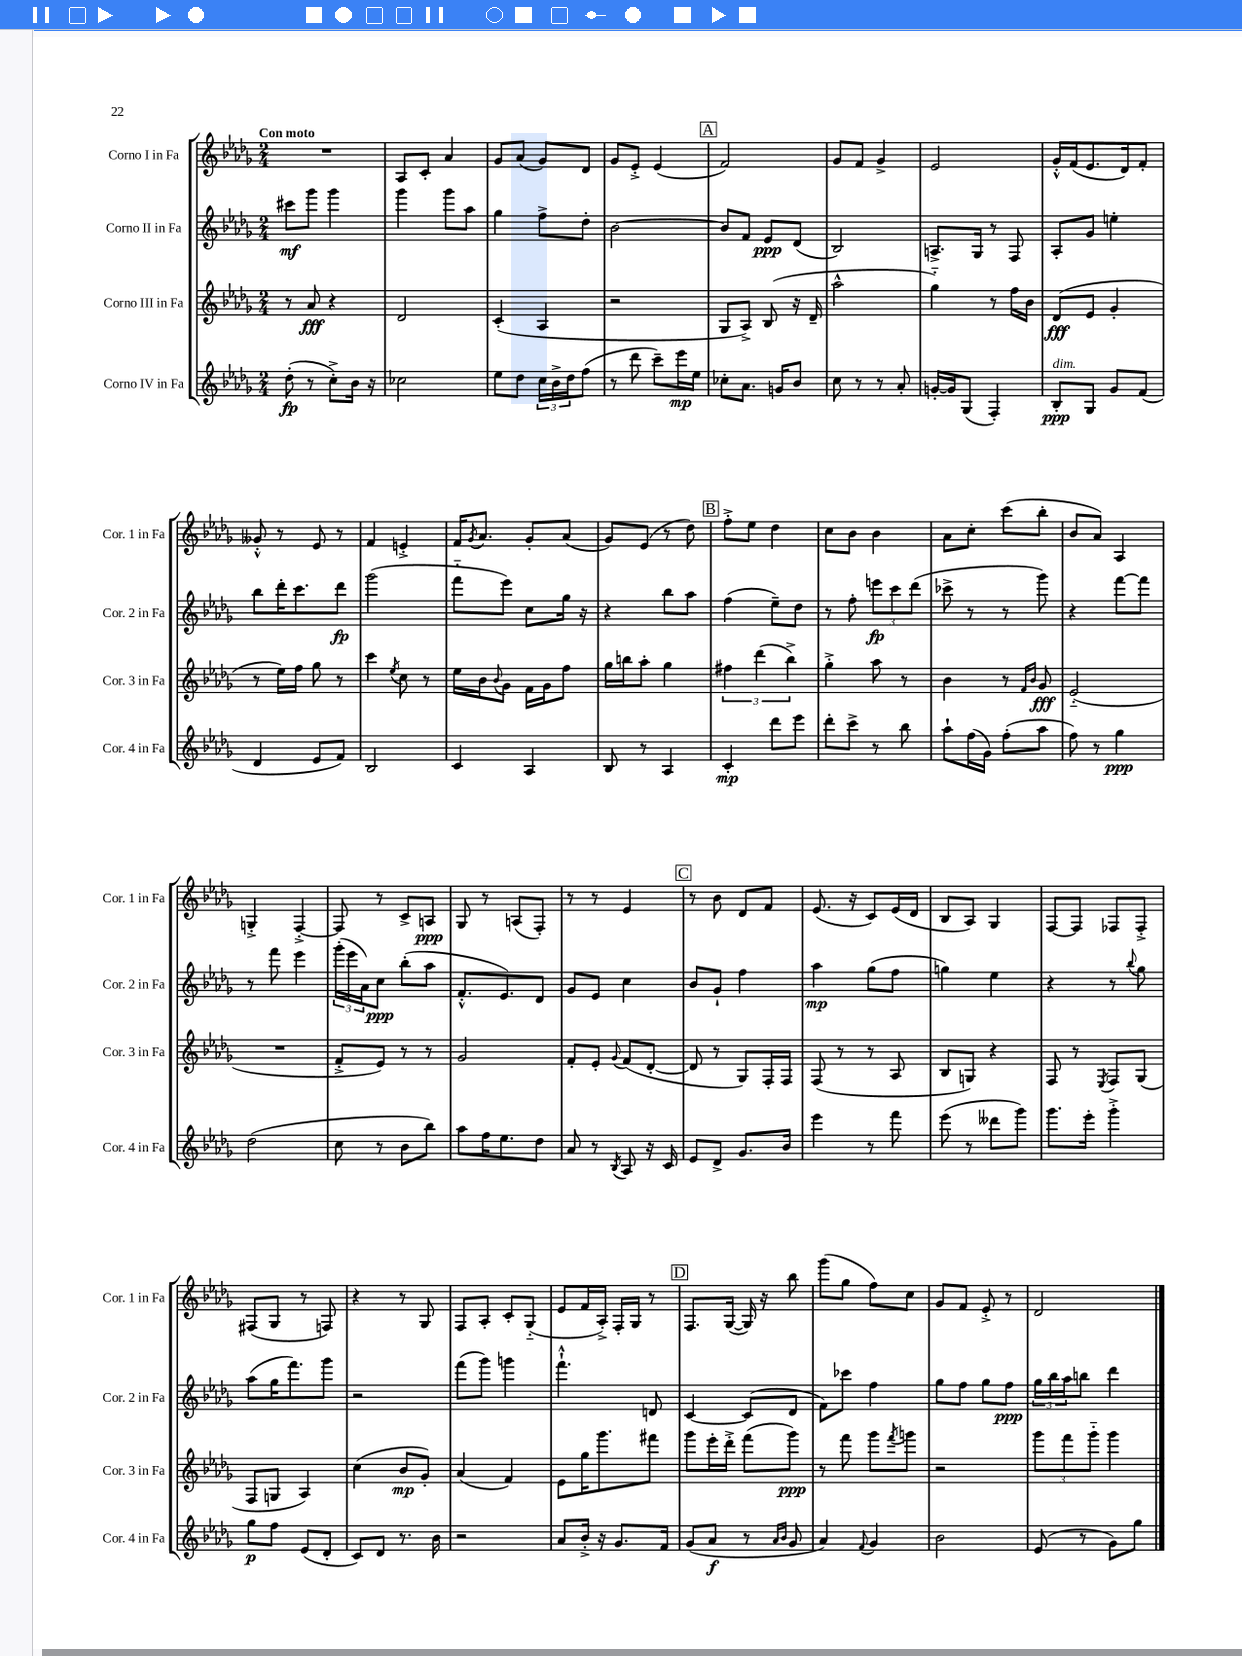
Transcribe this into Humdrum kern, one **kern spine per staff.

**kern	**dynam	**kern	**dynam	**kern	**dynam	**kern	**dynam
*part4	*part4	*part3	*part3	*part2	*part2	*part1	*part1
*staff4	*staff4	*staff3	*staff3	*staff2	*staff2	*staff1	*staff1
*I"Corno IV in Fa	*	*I"Corno III in Fa	*	*I"Corno II in Fa	*	*I"Corno I in Fa	*
*I'Cor. 4 in Fa	*	*I'Cor. 3 in Fa	*	*I'Cor. 2 in Fa	*	*I'Cor. 1 in Fa	*
*clefG2	*	*clefG2	*	*clefG2	*	*clefG2	*
*k[b-e-a-d-g-]	*	*k[b-e-a-d-g-]	*	*k[b-e-a-d-g-]	*	*k[b-e-a-d-g-]	*
*M2/4	*	*M2/4	*	*M2/4	*	*M2/4	*
=1	=1	=1	=1	=1	=1	=1	=1
!	!	!	!	!	!	!LO:TX:a:B:t=Con moto	!
(8dd-'\	fp	8r	.	8ccc#X\L	mf	2r	.
8r	.	8a-/	fff	8ggg-\J	.	.	.
8cc'^\L)	.	4r	.	4ggg-\	.	.	.
16b-\Jk	.	.	.	.	.	.	.
16r	.	.	.	.	.	.	.
=2	=2	=2	=2	=2	=2	=2	=2
2cc-X\	.	2d-/	.	4ggg-\	.	8A-/L	.
.	.	.	.	.	.	8c'/J	.
.	.	.	.	8ggg-\L	.	4a-/	.
.	.	.	.	8aa-\J	.	.	.
=3	=3	=3	=3	=3	=3	=3	=3
8ee-\L	.	(4c'/	.	4gg-\	.	8g-/L	.
8dd-\J	.	.	.	.	.	(8a-/J	.
24cc\LL	.	4A-/	.	8ff^\L	.	8g-/L)	.
24b-^\	.	.	.	.	.	.	.
24dd-\J	.	.	.	.	.	.	.
(8ff\J	.	.	.	8dd-'\J	.	8d-/J	.
=4	=4	=4	=4	=4	=4	=4	=4
8r	.	2r	.	[2b-\	.	8g-/L	.
8ddd-\	.	.	.	.	.	8e-'^/J	.
8ccc~\L)	.	.	.	.	.	(4e-/	.
16eee-\L	mp	.	.	.	.	.	.
16ee-\JJ	.	.	.	.	.	.	.
!!LO:REH:place=s1:t=A
=5	=5	=5	=5	=5	=5	=5	=5
8cc-X'\L	.	8G-/L	.	8b-/L]	.	2f/)	.
8.a-\J	.	8A-^/J)	.	8f/J	.	.	.
.	.	(8B-/	.	8e-/L	ppp	.	.
16gn/KL	.	.	.	.	.	.	.
8b-/J	.	16r	.	(8d-/J	.	.	.
.	.	16d-~/	.	.	.	.	.
=6	=6	=6	=6	=6	=6	=6	=6
8cc\	.	2aa-^^\	.	2B-/)	.	8g-/L	.
8r	.	.	.	.	.	8f/J	.
8r	.	.	.	.	.	4g-^/	.
8a-'/	.	.	.	.	.	.	.
=7	=7	=7	=7	=7	=7	=7	=7
[16gn'/LL	.	4gg-\)	.	8.An^/L	.	2e-/	.
16g/J]	.	.	.	.	.	.	.
(8G-/J	.	.	.	.	.	.	.
.	.	.	.	16G-/Jk	.	.	.
4F'/)	.	8r	.	8r	.	.	.
.	.	16ff\LL	.	8F/	.	.	.
.	.	16b-\JJ	.	.	.	.	.
=8	=8	=8	=8	=8	=8	=8	=8
!LO:TX:a:i:t=dim.	!	!	!	!	!	!	!
8B-'/L	ppp	(8d-/L	fff	8A-'/L	.	16g-'^^/LL	.
.	.	.	.	.	.	(16f/J	.
8G-/J	.	8e-/J	.	8g-/J	.	8.e-/	.
8g-/L	.	4g-'/	.	4een'\	.	.	.
.	.	.	.	.	.	16d-/k)	.
(8f/J	.	.	.	.	.	8f'/J	.
!!LO:LB:g=z
=9	=9	=9	=9	=9	=9	=9	=9
4d-/	.	8r	.	8bb-\L	.	8g--X'^^/	.
.	.	16ee-\LL)	.	16ddd-'\K	.	8r	.
.	.	16ff\JJ	.	8.ccc\	.	.	.
8e-/L	.	8gg-\	.	.	.	8e-/	.
8f/J)	.	8r	.	8ddd-\J	fp	8r	.
=10	=10	=10	=10	=10	=10	=10	=10
2B-/	.	4ccc\	.	(2ggg-\	.	4f/	.
.	.	8qee-/	.	.	.	.	.
.	.	8cc\	.	.	.	4en'^/	.
.	.	8r	.	.	.	.	.
=11	=11	=11	=11	=11	=11	=11	=11
4c/	.	16ee-\LL	.	8fff\L	.	16f/KL	.
.	.	.	.	.	.	8qg-/	.
.	.	16b-\J	.	.	.	8.a-/J	.
.	.	8qqb-/	.	.	.	.	.
.	.	8g-\J	.	8eee-\J)	.	.	.
4A-/	.	16f\LL	.	8cc\L	.	8g-'/L	.
.	.	16g-\J	.	.	.	.	.
.	.	8ff\J	.	16gg-\Jk	.	(8a-/J	.
.	.	.	.	16r	.	.	.
=12	=12	=12	=12	=12	=12	=12	=12
8B-/	.	16gg-\LL	.	4r	.	8g-/L)	.
.	.	16bbn\J	.	.	.	.	.
8r	.	8aa-'\J	.	.	.	(8e-/J	.
4A-/	.	4gg-\	.	8bb-\L	.	8r	.
.	.	.	.	8aa-\J	.	8dd-\)	.
!!LO:REH:place=s1:t=B
=13	=13	=13	=13	=13	=13	=13	=13
4c'/	mp	6ff#X\	.	(4ff\	.	8ff'^\L	.
.	.	.	.	.	.	8ee-\J	.
.	.	(6ddd-\	.	.	.	.	.
8ddd-\L	.	.	.	8ee-~\L)	.	4dd-\	.
.	.	6bb-^\)	.	.	.	.	.
8eee-\J	.	.	.	8dd-\J	.	.	.
=14	=14	=14	=14	=14	=14	=14	=14
8ddd-'\L	.	4gg-'^\	.	8r	.	8cc\L	.
8ccc^\J	.	.	.	8ff'\	.	8b-\J	.
8r	.	8aa-\	.	12eeen\L	fp	4b-\	.
.	.	.	.	12ccc\	.	.	.
8bb-\	.	8r	.	.	.	.	.
.	.	.	.	(12ddd-\J	.	.	.
=15	=15	=15	=15	=15	=15	=15	=15
8aa-`\L	.	4b-\	.	8ccc-X^\	.	8a-\L	.
(16ff\L	.	.	.	8r	.	8cc'\J	.
16g-\JJ)	.	.	.	.	.	.	.
(8ff'\L	.	8r	.	8r	.	(8ccc\L	.
.	.	16qqf/LL	.	.	.	.	.
.	.	16qqb-/JJ	.	.	.	.	.
8aa-\J	.	8g-/	fff	8ggg-\)	.	8bb-'\J	.
=16	=16	=16	=16	=16	=16	=16	=16
8ff\)	.	(2e-/	.	4r	.	8b-/L	.
8r	.	.	.	.	.	8a-/J)	.
4gg-\	ppp	.	.	[8fff\L	.	4A-/	.
.	.	.	.	8fff\J]	.	.	.
!!LO:LB:g=z
=17	=17	=17	=17	=17	=17	=17	=17
(2dd-\	.	2r	.	8r	.	4Gn'^/	.
.	.	.	.	8fff\	.	.	.
.	.	.	.	4eee-\	.	[4F'^/	.
=18	=18	=18	=18	=18	=18	=18	=18
8cc\	.	8f'^/L	.	(24ggg-'\LL	.	8F/]	.
.	.	.	.	24eee-\	.	.	.
.	.	.	.	24a-\J)	.	.	.
8r	.	8e-/J)	.	8cc\J	ppp	8r	.
8b-\L	.	8r	.	(8bb-'\L	.	8c^/L	.
8bb-\J)	.	8r	.	8aa-\J	.	8An/J	ppp
=19	=19	=19	=19	=19	=19	=19	=19
8aa-\L	.	2g-/	.	8.f'^^/L	.	8G-/	.
16ff\K	.	.	.	.	.	8r	.
8.ee-\	.	.	.	8.e-/)	.	.	.
.	.	.	.	.	.	(8An/L	.
8dd-\J	.	.	.	8d-/J	.	8F'/J)	.
=20	=20	=20	=20	=20	=20	=20	=20
8a-/	.	8f'/L	.	8g-/L	.	8r	.
8r	.	8e-'/J	.	8e-/J	.	8r	.
8qB-/	.	8qqg-/	.	.	.	.	.
8A-/	.	(8f/L	.	4cc\	.	4e-/	.
16r	.	[8d-'/J	.	.	.	.	.
16c/	.	.	.	.	.	.	.
!!LO:REH:place=s1:t=C
=21	=21	=21	=21	=21	=21	=21	=21
8e-/L	.	8d-/]	.	8b-/L	.	8r	.
8d-^/J	.	8r	.	8g-`/J	.	8b-\	.
8.g-/L	.	8G-/L)	.	4ff\	.	8d-/L	.
.	.	16F'/L	.	.	.	8f/J	.
16b-/Jk	.	16F/JJ	.	.	.	.	.
=22	=22	=22	=22	=22	=22	=22	=22
4eee-\	.	(8F/	.	4aa-\	mp	(8.e-/	.
.	.	8r	.	.	.	.	.
.	.	.	.	.	.	16r	.
8r	.	8r	.	(8gg-\L	.	8c/L)	.
8fff\	.	8A-/	.	8ff\J	.	(16e-/L	.
.	.	.	.	.	.	16d-/JJ	.
=23	=23	=23	=23	=23	=23	=23	=23
(8eee-\	.	8B-/L	.	4ggn\)	.	8B-/L	.
8r	.	8Gn/J)	.	.	.	8A-/J)	.
8ddd--X\L	.	4r	.	4ee-\	.	4G-/	.
8ggg-\J)	.	.	.	.	.	.	.
=24	=24	=24	=24	=24	=24	=24	=24
8.ggg-\L	.	8F/	.	4r	.	[8F/L	.
.	.	8r	.	.	.	8F/J]	.
16eee-'\Jk	.	.	.	.	.	.	.
.	.	8qE-/	.	.	.	.	.
4ggg-'^\	.	8F/L	.	8r	.	8F-X/L	.
.	.	.	.	8qqbb-/	.	.	.
.	.	(8G-/J	.	8gg-\	.	8F-'^/J	.
!!LO:LB:g=z
=25	=25	=25	=25	=25	=25	=25	=25
8gg-\L	p	8F/L	.	(8aa-\L	.	(8F#X/L	.
8ff\J	.	8Gn/J	.	16gg-\K	.	8G-/J	.
.	.	.	.	8.fff\)	.	.	.
(8e-/L	.	4A-/)	.	.	.	8r	.
8d-'/J	.	.	.	8ggg-\J	.	8Fn/)	.
=26	=26	=26	=26	=26	=26	=26	=26
8c/L)	.	(4cc\	.	2r	.	4r	.
8d-/J	.	.	.	.	.	.	.
8.r	.	8b-/L	mp	.	.	8r	.
.	.	8g-'/J)	.	.	.	8G-/	.
16b-\	.	.	.	.	.	.	.
=27	=27	=27	=27	=27	=27	=27	=27
2r	.	(4a-/	.	(8fff\L	.	8F/L	.
.	.	.	.	8ggg-\J)	.	8A-'/J	.
.	.	4f/)	.	4gggn\	.	8c'/L	.
.	.	.	.	.	.	(8G-/J	.
=28	=28	=28	=28	=28	=28	=28	=28
8a-/L	.	8e-\L	.	4.fff`^^\	.	8e-/L	.
16b-'^/Jk	.	16gg-\K	.	.	.	16f/L	.
16r	.	8.ggg-\	.	.	.	16A-'^/JJ)	.
8.g-/L	.	.	.	.	.	16F'/LL	.
.	.	.	.	.	.	16G-/JJ	.
.	.	8fff#X\J	.	8dn/	.	8r	.
16f/Jk	.	.	.	.	.	.	.
!!LO:REH:place=s1:t=D
=29	=29	=29	=29	=29	=29	=29	=29
(8g-/L	.	8ggg-\L	.	[4c/	.	8.F/L	.
8a-/J	f	16eee-'\L	.	.	.	.	.
.	.	16ddd-'^\JJ	.	.	.	([16G-/Jk	.
8r	.	(8fff\L	.	(8c/L]	.	16G-/])	.
.	.	.	.	.	.	16r	.
16qqa-/LL	.	.	.	.	.	.	.
16qqb-/JJ	.	.	.	.	.	.	.
8g-/	.	8ggg-\J)	ppp	8d-/J	.	8bb-\	.
=30	=30	=30	=30	=30	=30	=30	=30
4a-/)	.	8r	.	8f\L)	.	(8ggg-\L	.
.	.	8fff\	.	8ccc-X\J	.	8gg-\J	.
8qqf/	.	.	.	.	.	.	.
4g-/	.	8ggg-\L	.	4ff\	.	8ff\L)	.
.	.	8qfff/	.	.	.	.	.
.	.	8gggn\J	.	.	.	8cc\J	.
=31	=31	=31	=31	=31	=31	=31	=31
2b-\	.	2r	.	8gg-\L	.	8g-/L	.
.	.	.	.	8ff\J	.	8f/J	.
.	.	.	.	8gg-\L	.	8e-'^/	.
.	.	.	.	8ff\J	ppp	8r	.
=32	=32	=32	=32	=32	=32	=32	=32
(8e-/	.	12ggg-\L	.	24gg-\LL	.	2d-/	.
.	.	.	.	24bb-\	.	.	.
.	.	12fff\	.	24aa-\J	.	.	.
8r	.	.	.	8bbn\J	.	.	.
.	.	12ggg-\J	.	.	.	.	.
8g-\L)	.	4ggg-\	.	4ddd-\	.	.	.
8gg-\J	.	.	.	.	.	.	.
==	==	==	==	==	==	==	==
*-	*-	*-	*-	*-	*-	*-	*-
